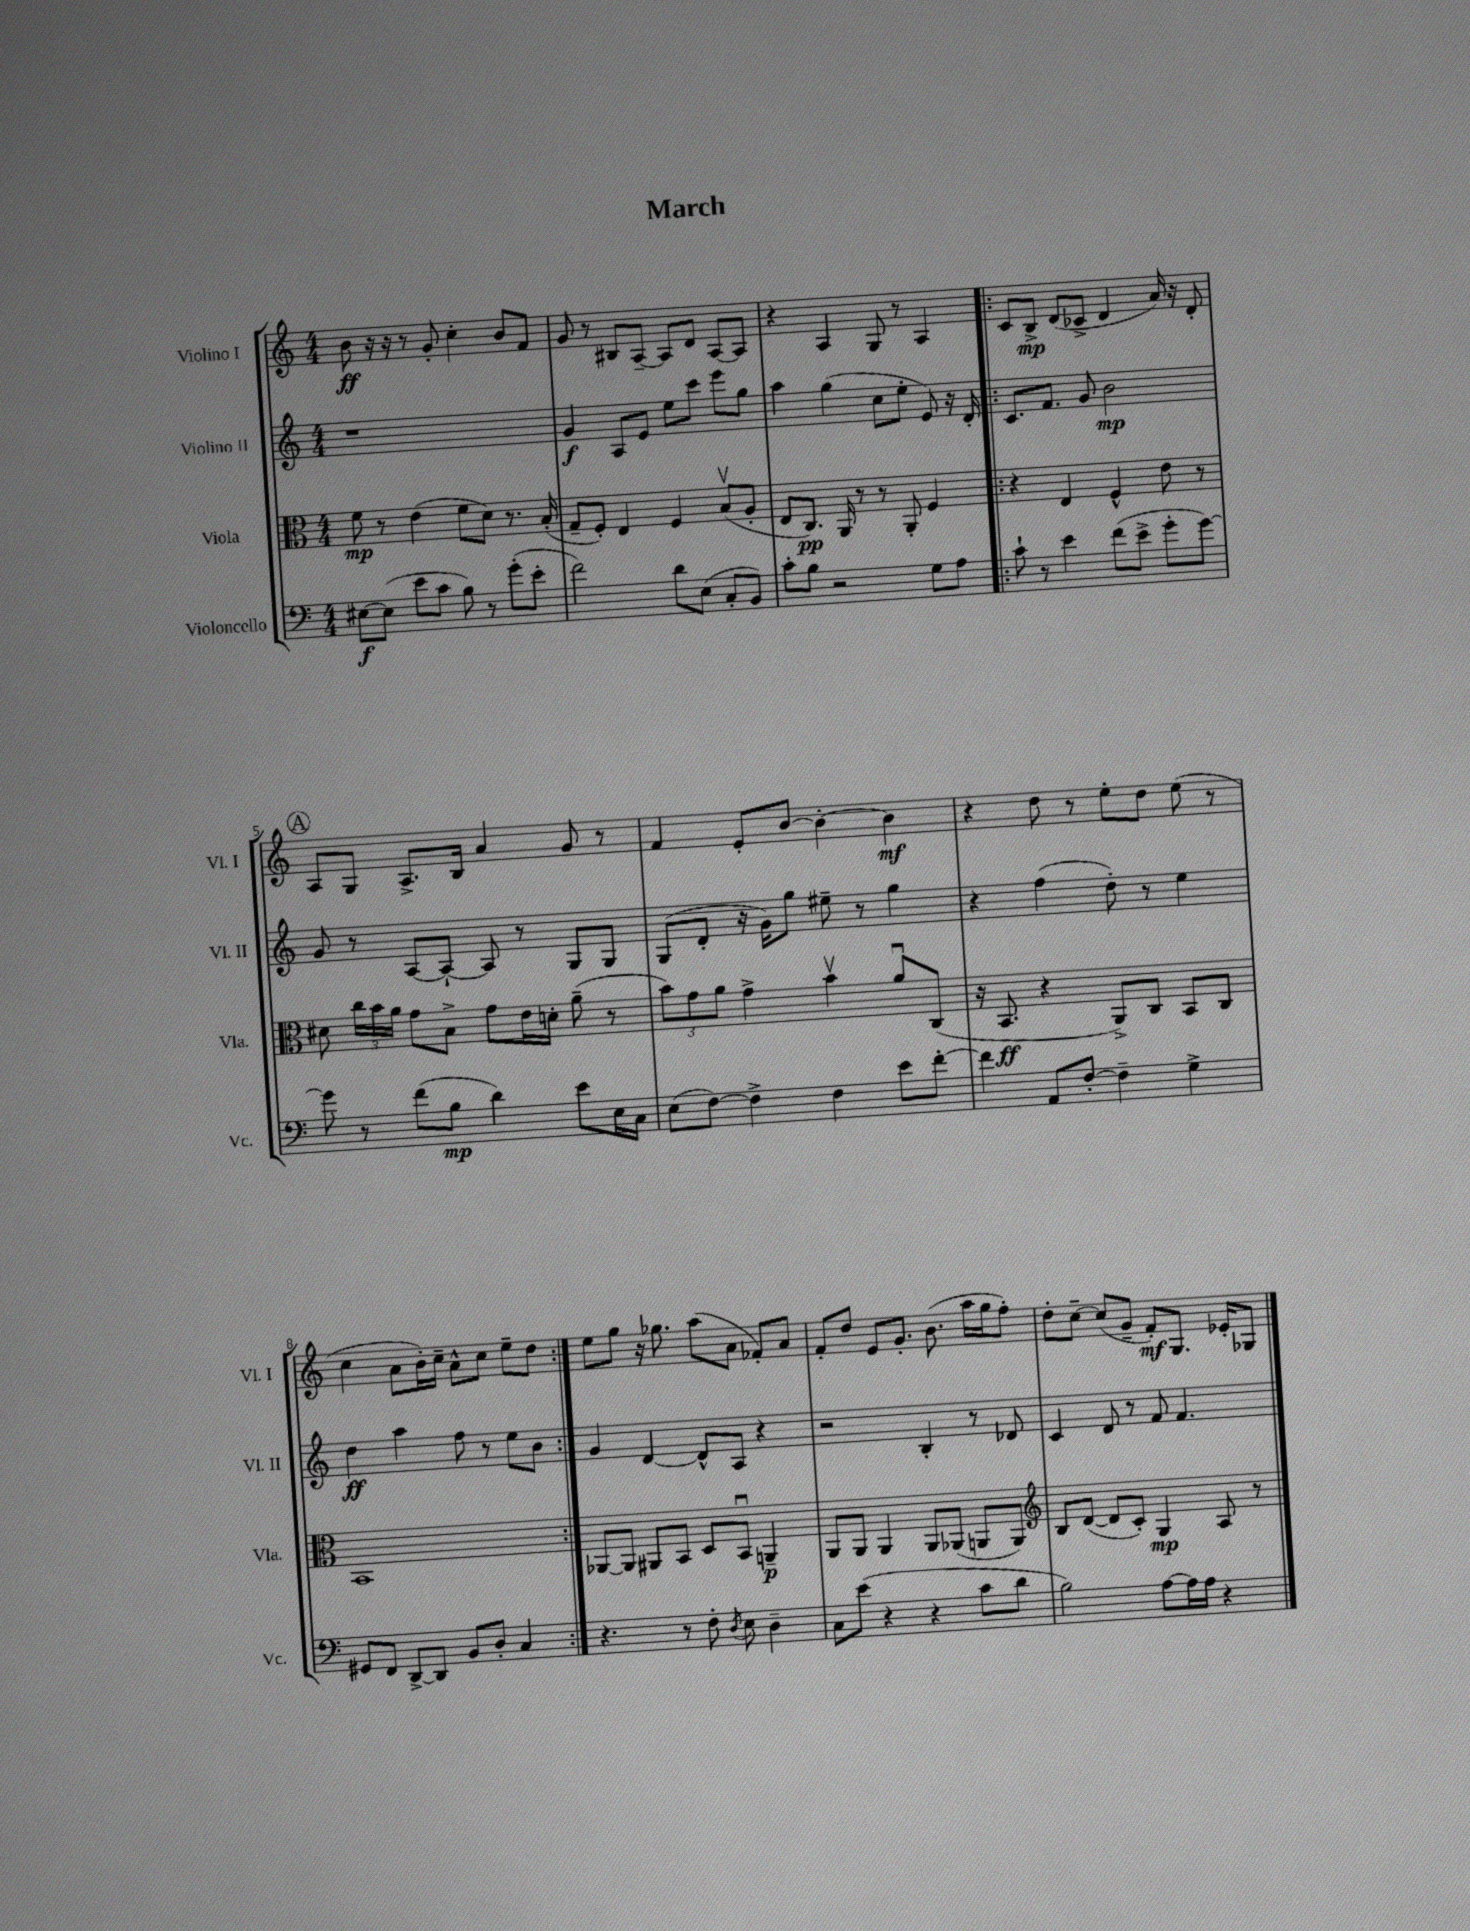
\header { title = "March" }
<<
\new StaffGroup <<
\new Staff = "s0" \with { instrumentName = "Violino I" shortInstrumentName = "Vl. I" } {
    \clef treble \key c \major \numericTimeSignature \time 4/4
    \autoBeamOff b'8\ff r16 r16 r8 g'8-. c''4-. b'8[ f'8] |
    g'8 r8 bis8[ a8]~-- a8[ d'8] a8[~ a8] |
    r4 a4 g8 r8 a4 |
    \repeat volta 2 { c'8[ b8]->\mp d'8[( ces'8]-> d'4 a'16) r16 d'8-. |
    \mark \markup { \circle "A" } a8[ g8] a8.[-> b16] a'4 g'8 r8 |
    f'4 e'8[-. b'8]~ b'4~-. b'4\mf |
    r4 d''8 r8 e''8[-. d''8] e''8( r8 |
    c''4 a'8[ b'16-.) c''16]-- a'8[-^ c''8] e''8[-- d''8] | }
    e''8[ g''8] r16 ges''8. a''8[( a'8] fes'8[-.) a'8] |
    f'8[-. d''8] e'8[ g'8.]-. b'8.( a''16[ g''16 f''8]-.) |
    d''8[-. c''8]~-- c''8[( g'8]-- f'8[-.\mf) g8.] ees'16[-. ges8] \bar "|." |
}
\new Staff = "s1" \with { instrumentName = "Violino II" shortInstrumentName = "Vl. II" } {
    \clef treble \key c \major \numericTimeSignature \time 4/4
    \autoBeamOff r1 |
    g'4\f a8[ e'8] e''8[ c'''8] e'''8[ g''8] |
    a''4 g''4( c''8[ e''8]-. e'8) r16 d'16-. |
    \repeat volta 2 { c'8.[ f'8.] g'8 b'2\mp |
    \mark \markup { \circle "A" } g'8 r8 a8[~ a8]~-! a8 r8 g8[ g8] |
    g8[( d'8]-. r16 g'16[) g''8] eis''8-- r8 g''4 |
    r4 f''4( d''8-.) r8 e''4 |
    d''4\ff a''4 f''8 r8 e''8[ b'8] | }
    g'4 d'4~ d'8[-^ a8] r4 |
    r2 b4-. r8 des'8 |
    c'4 d'8 r8 f'8 f'4. \bar "|." |
}
\new Staff = "s2" \with { instrumentName = "Viola" shortInstrumentName = "Vla." } {
    \clef alto \key c \major \numericTimeSignature \time 4/4
    \autoBeamOff f'8\mp r8 e'4( f'8[ d'8]) r8. b16-.( |
    g8[-- f8]-.) e4 f4 b8[\upbow( a8]-. |
    e8[ c8.]\pp) a,16 r8 r8 a,8-. f4 |
    \repeat volta 2 { r4 e4 f4-^ e'8 r8 |
    \mark \markup { \circle "A" } dis'8 \tuplet 3/2 { c''16[ b'16 a'16] } g'8[ b8]-> g'8[ e'16 d'16]-. a'8--( r8 |
    \tuplet 3/2 { b'8[) g'8 a'8] } g'4-> b'4\upbow a'8[\downbow c8]( |
    r16 b,8.\ff r4 a,8[->) c8] b,8[ c8] |
    b,1 | }
    aes,8[~ aes,8] ais,8[ b,8] d8[ b,8]\downbow a,4--\p |
    a,8[ a,8] a,4 a,8[ aes,8]( a,8[ a,8]) |
    \clef treble b8[ d'8]~( d'8[ c'8]-.) g4\mp a8 r8 \bar "|." |
}
\new Staff = "s3" \with { instrumentName = "Violoncello" shortInstrumentName = "Vc." } {
    \clef bass \key c \major \numericTimeSignature \time 4/4
    \autoBeamOff eis8[~\f eis8]( e'8[ c'8] b8) r8 g'8[-.( e'8]-. |
    f'2) d'8[ e8]( c8[-. b,8]) |
    c'8[-. b8] r2 g8[ a8] |
    \repeat volta 2 { c'8-! r8 e'4 f'8[( e'8]-> g'8[-. g'8]~) |
    \mark \markup { \circle "A" } g'8 r8 f'8[( b8]\mp d'4) e'8[ e16 c16] |
    e8[( f8]~) f4-> f4 e'8[ f'8]~-. |
    f'4 a,8[ f8]~-. f4-- g4-> |
    gis,8[ f,8] d,8[~-> d,8] b,8[ d8]-. c4 | }
    r4. r8 f8-. \acciaccatura { d8 } e8 d4-- |
    c8[ e'8]( r4 r4 c'8[ d'8] |
    b2) a8[~ a16 a16] r4 \bar "|." |
}
>>
>>
